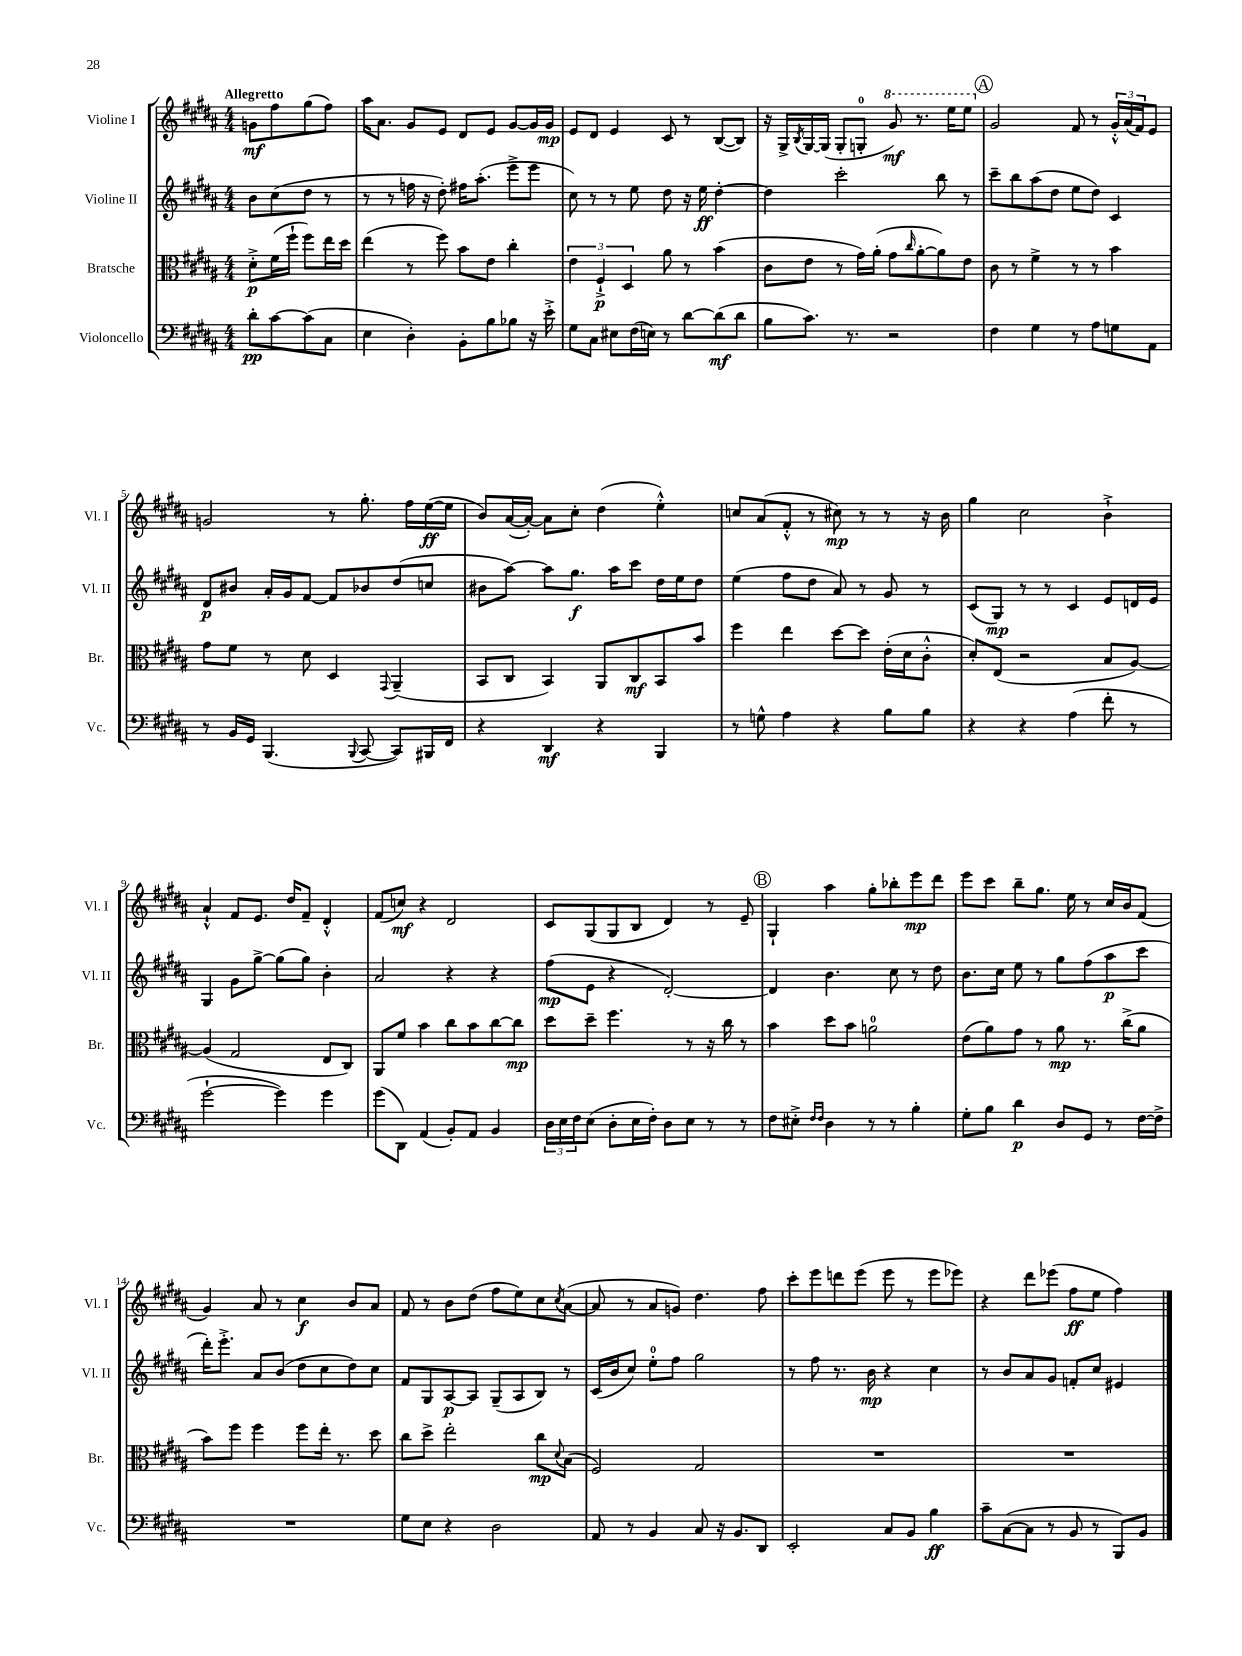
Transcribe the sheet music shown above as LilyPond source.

<<
\new StaffGroup <<
\new Staff = "s0" \with { instrumentName = "Violine I" shortInstrumentName = "Vl. I" } {
    \clef treble \key b \major \numericTimeSignature \time 4/4 \partial 2 \tempo "Allegretto"
    g'8\mf fis''8 gis''8( fis''8) |
    ais''16 ais'8. gis'8 e'8 dis'8 e'8 gis'8~ gis'16 gis'16\mp |
    e'8 dis'8 e'4 cis'8 r8 b8~( b8) |
    r16 gis16-> \acciaccatura { b8 } gis16~ gis16( gis8-. g8-0-. \ottava #1 gis''8\mf) r8. e'''16 e'''8 \ottava #0 |
    \mark \markup { \circle "A" } gis'2 fis'8 r8 \tuplet 3/2 { gis'16-.-^ ais'16( fis'16) } e'8 |
    g'2 r8 gis''8.-. fis''16 e''16~\ff( e''16 |
    b'8) ais'16~( ais'16~-.) ais'8 cis''8-. dis''4( e''4-.-^) |
    c''8 ais'8( fis'8-.-^ r8 cis''8\mp) r8 r8 r16 b'16 |
    gis''4 cis''2 b'4-!-> |
    ais'4-!-^ fis'8 e'8. dis''16 fis'8-- dis'4-.-^ |
    fis'8( c''8\mf) r4 dis'2 |
    cis'8 gis8( gis8 b8 dis'4) r8 e'8-- |
    \mark \markup { \circle "B" } gis4-! ais''4 gis''8-. bes''8-. e'''8\mp dis'''8 |
    e'''8 cis'''8 b''8-- gis''8. e''16 r8 cis''16 b'16 fis'8( |
    gis'4) ais'8 r8 cis''4\f b'8 ais'8 |
    fis'8 r8 b'8 dis''8( fis''8 e''8) cis''8 \acciaccatura { cis''8 } ais'8~( |
    ais'8 r8 ais'8 g'8) dis''4. fis''8 |
    cis'''8-. e'''8 d'''8 e'''8( e'''8 r8 e'''8 ees'''8) |
    r4 dis'''8 ees'''8( fis''8\ff e''8 fis''4) \bar "|." |
}
\new Staff = "s1" \with { instrumentName = "Violine II" shortInstrumentName = "Vl. II" } {
    \clef treble \key b \major \numericTimeSignature \time 4/4 \partial 2
    b'8 cis''8( dis''8 r8 |
    r8 r8 f''16 r16 dis''8-.) fis''16 ais''8.-.( e'''8-> e'''8 |
    cis''8) r8 r8 e''8 dis''8 r16 e''16\ff dis''4~-. |
    dis''4 cis'''2-. b''8 r8 |
    \mark \markup { \circle "A" } cis'''8-- b''8 ais''8( dis''8 e''8 dis''8) cis'4 |
    dis'8\p bis'8 ais'16-. gis'16 fis'8~ fis'8 bes'8 dis''8( c''8 |
    bis'8 ais''8~) ais''8 gis''8.\f ais''16 cis'''8 dis''16 e''16 dis''8 |
    e''4( fis''8 dis''8 ais'8) r8 gis'8 r8 |
    cis'8( gis8\mp) r8 r8 cis'4 e'8 d'16 e'16 |
    gis4 gis'8 gis''8~-> gis''8( gis''8) b'4-. |
    ais'2 r4 r4 |
    fis''8\mp( e'8 r4 dis'2~-.) |
    \mark \markup { \circle "B" } dis'4 b'4. cis''8 r8 dis''8 |
    b'8. cis''16 e''8 r8 gis''8 fis''8( ais''8\p cis'''8 |
    dis'''16-.) e'''8.-.-> ais'8 b'8( dis''8 cis''8 dis''8) cis''8 |
    fis'8 gis8 ais8~\p ais8 gis8--( ais8 b8) r8 |
    cis'16( b'16 cis''8) e''8-0-. fis''8 gis''2 |
    r8 fis''8 r8. b'16\mp r4 cis''4 |
    r8 b'8 ais'8 gis'8 f'8-. cis''8 eis'4 \bar "|." |
}
\new Staff = "s2" \with { instrumentName = "Bratsche" shortInstrumentName = "Br." } {
    \clef alto \key b \major \numericTimeSignature \time 4/4 \partial 2
    dis'8-.->\p fis'16( fis''16-! fis''8) e''16 dis''16 |
    e''4( r8 fis''8) b'8 e'8 cis''4-. |
    \tuplet 3/2 { e'4 fis4-!->\p dis4 } ais'8 r8 b'4( |
    cis'8 e'8 r8 gis'16) ais'16-.( gis'8 \grace { cis''16 } ais'8~-. ais'8) e'8 |
    \mark \markup { \circle "A" } cis'8 r8 fis'4-> r8 r8 b'4 |
    gis'8 fis'8 r8 dis'8 dis4 \appoggiatura { gis,8 } ais,4--( |
    b,8 cis8 b,4) ais,8 cis8\mf b,8 b'8 |
    fis''4 e''4 dis''8~ dis''8 e'16-.( dis'16 cis'8-.-^ |
    dis'8-.) e8( r2 b8 ais8~) |
    ais4( gis2 e8 cis8) |
    ais,8 fis'8 b'4 cis''8 b'8 cis''8~ cis''8\mp |
    dis''8 dis''8-- fis''4. r8 r16 cis''16 r8 |
    \mark \markup { \circle "B" } b'4 dis''8 b'8 a'2-0 |
    e'8( ais'8) gis'8 r8 ais'8\mp r8. cis''16->( ais'8 |
    b'8) fis''8 fis''4 fis''8 e''16-. r8. dis''8 |
    cis''8 dis''8-> e''2-. cis''8\mp \appoggiatura { dis'8 } b8( |
    fis2) gis2 |
    R1 |
    R1 \bar "|." |
}
\new Staff = "s3" \with { instrumentName = "Violoncello" shortInstrumentName = "Vc." } {
    \clef bass \key b \major \numericTimeSignature \time 4/4 \partial 2
    dis'8-.\pp cis'8~ cis'8( cis8 |
    e4 dis4-.) b,8-. b8 bes8 r16 e'16-.-> |
    gis8 cis8 eis8 fis16( e16) r8 dis'8~ dis'8\mf( dis'8 |
    b8 cis'8.) r8. r2 |
    \mark \markup { \circle "A" } fis4 gis4 r8 ais8 g8 ais,8 |
    r8 b,16 gis,16 b,,4.( \appoggiatura { b,,8 } cis,8~ cis,8) bis,,16 fis,16 |
    r4 dis,4\mf r4 b,,4 |
    r8 g8-^ ais4 r4 b8 b8 |
    r4 r4 ais4( fis'8-. r8 |
    gis'2~-! gis'4) gis'4 |
    gis'8( dis,8) ais,4( b,8-.) ais,8 b,4 |
    \tuplet 3/2 { dis16 e16 fis16 } e8( dis8-. e16 fis16-.) dis8 e8 r8 r8 |
    \mark \markup { \circle "B" } fis8 eis8-.-> \grace { fis16 fis16 } dis4 r8 r8 b4-. |
    gis8-. b8 dis'4\p dis8 gis,8 r8 fis16~ fis16-> |
    R1 |
    gis8 e8 r4 dis2 |
    ais,8 r8 b,4 cis8 r16 b,8. dis,8 |
    e,2-. cis8 b,8 b4\ff |
    cis'8-- cis8~( cis8 r8 b,8 r8 b,,8) b,8 \bar "|." |
}
>>
>>
